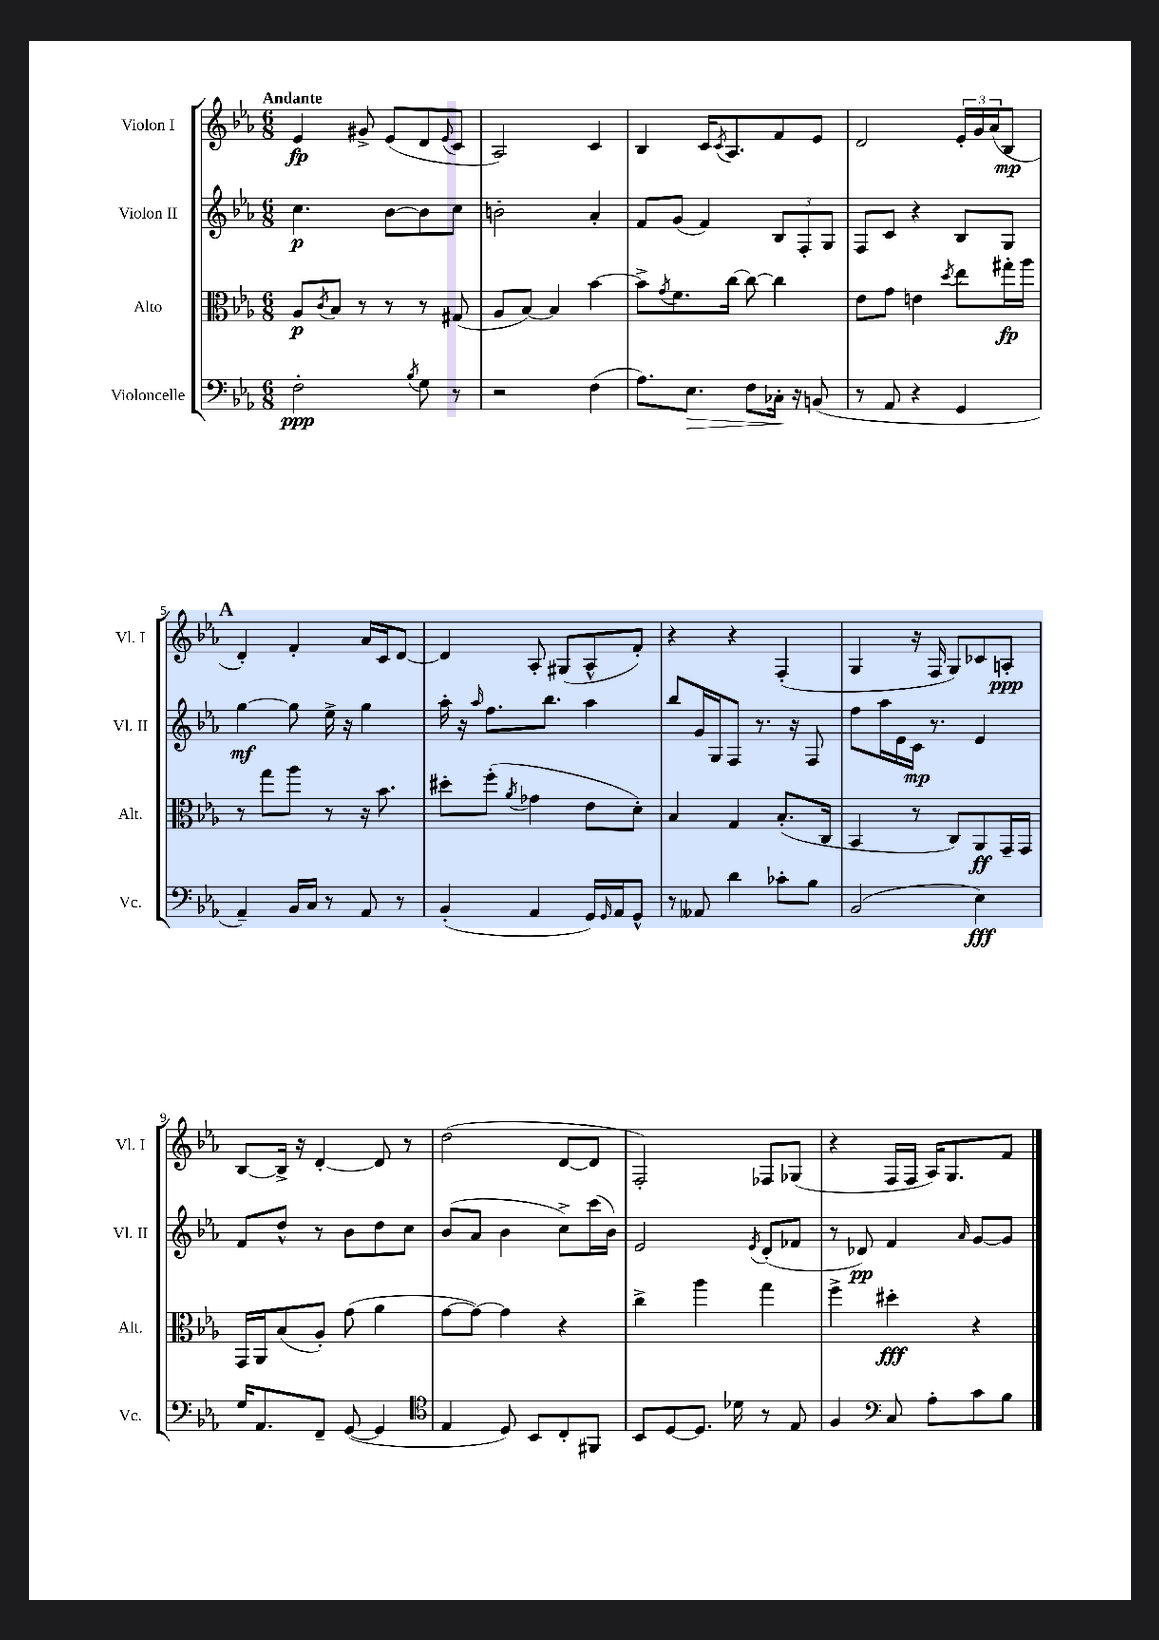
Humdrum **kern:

**kern	**kern	**kern	**kern
*staff4	*staff3	*staff2	*staff1
*clefF4	*clefC3	*clefG2	*clefG2
*k[b-e-a-]	*k[b-e-a-]	*k[b-e-a-]	*k[b-e-a-]
*M6/8	*M6/8	*M6/8	*M6/8
2F'	8A-	4.cc	4e-
.	8qc	.	.
.	8B-	.	.
.	8r	.	8g#^
.	8r	[8b-	(8e-
8qB-	.	.	.
8G	8r	8b-]	8d
.	.	.	8qqe-
8r	(8G#	8cc	8c
=	=	=	=
2r	8A-	2b'	2A-)
.	[8B-)	.	.
.	4B-]	.	.
(4F	[4b-	4a-'	4c
=	=	=	=
8.A-)	8b-^]	8f	4B-
.	8qg	.	.
.	8.f	(8g	.
8.E-	.	.	.
.	.	4f)	16c
.	.	.	8qc
.	[16cc	.	8.A-
8F	8cc_	.	.
16C-'	4cc]	12B-	8f
16r	.	.	.
.	.	12F'	.
(8BB	.	.	8e-
.	.	12G	.
=	=	=	=
8r	8e-	8F	2d
8AA-	8g	8c	.
4r	4e	4r	.
.	8qdd	.	.
4GG	8ee-	8B-	24e-'
.	.	.	24g
.	.	.	(24a-
.	16gg#'	8G	8B-
.	16aa-	.	.
=	=	=	=
4AA-~)	8r	[4gg	4d')
.	8gg	.	.
16BB-	8aa-	8gg]	4f'
16C	.	.	.
8r	8r	16ee-^	.
.	.	16r	.
8AA-	16r	4gg	16a-
.	8.b-	.	16c
8r	.	.	[8d
=	=	=	=
(4BB-'	8dd#'	16aa-'	4d]
.	.	16r	.
.	.	16qqaa-	.
.	(8ff'	8.ff	.
.	8qa-	.	.
4AA-	4g-	.	8A-'
.	.	8.bb-	.
.	.	.	(8G#
16GG)	8e-	4aa-	8A-^^
16qqGG	.	.	.
16AA-	.	.	.
8GG^^	8d')	.	8f')
=	=	=	=
8r	4B-	8bb-	4r
8AA--	.	16g	.
.	.	16G	.
4d	4G	8F	4r
.	.	8.r	.
8c-'	(8.B-'	.	(4F'
.	.	16r	.
8B-	.	8F	.
.	16C	.	.
=	=	=	=
(2BB-	4BB-	8ff	4G
.	.	16aa-	.
.	.	16e-	.
.	8r	16c	16r
.	.	8.r	16F
.	8C)	.	8G)
4E-)	8AA-	4e-	8c-
.	16GG~	.	8A'
.	16GG	.	.
=	=	=	=
16G	16GG	8f	[8B-
8.AA-	16AA-	.	.
.	(8B-	8dd^^	16B-^]
.	.	.	16r
8FF~	8A-')	8r	[4d'
([8GG	(8g	8b-	.
4GG]	4a-	8dd	8d]
.	.	8cc	8r
=	=	=	=
*clefC4	*	*	*
4E-	[8g	(8b-	(2dd
.	8g_)	8a-	.
8D)	4g]	4b-	.
8BB-	.	.	.
8C'	4r	8cc^)	[8d
8FF#	.	(16ccc	8d]
.	.	16b-)	.
=	=	=	=
8BB-	4cc^	2e-	2F')
[8D	.	.	.
8.D]	4aa-	.	.
16d-	.	.	.
.	.	8qe-	.
8r	4gg	(8d'	8F-
8E-	.	8f-	(8G-
=	=	=	=
4F	4ff^	8r	4r
.	.	8d-)	.
*clefF4	*	*	*
8C	4dd#'	4f	16F
.	.	.	16F
8A-'	.	.	16A-)
.	.	.	8.G
.	.	16qqa-	.
8c	4r	[8g	.
8B-	.	8g]	8f
==	==	==	==
*-	*-	*-	*-
